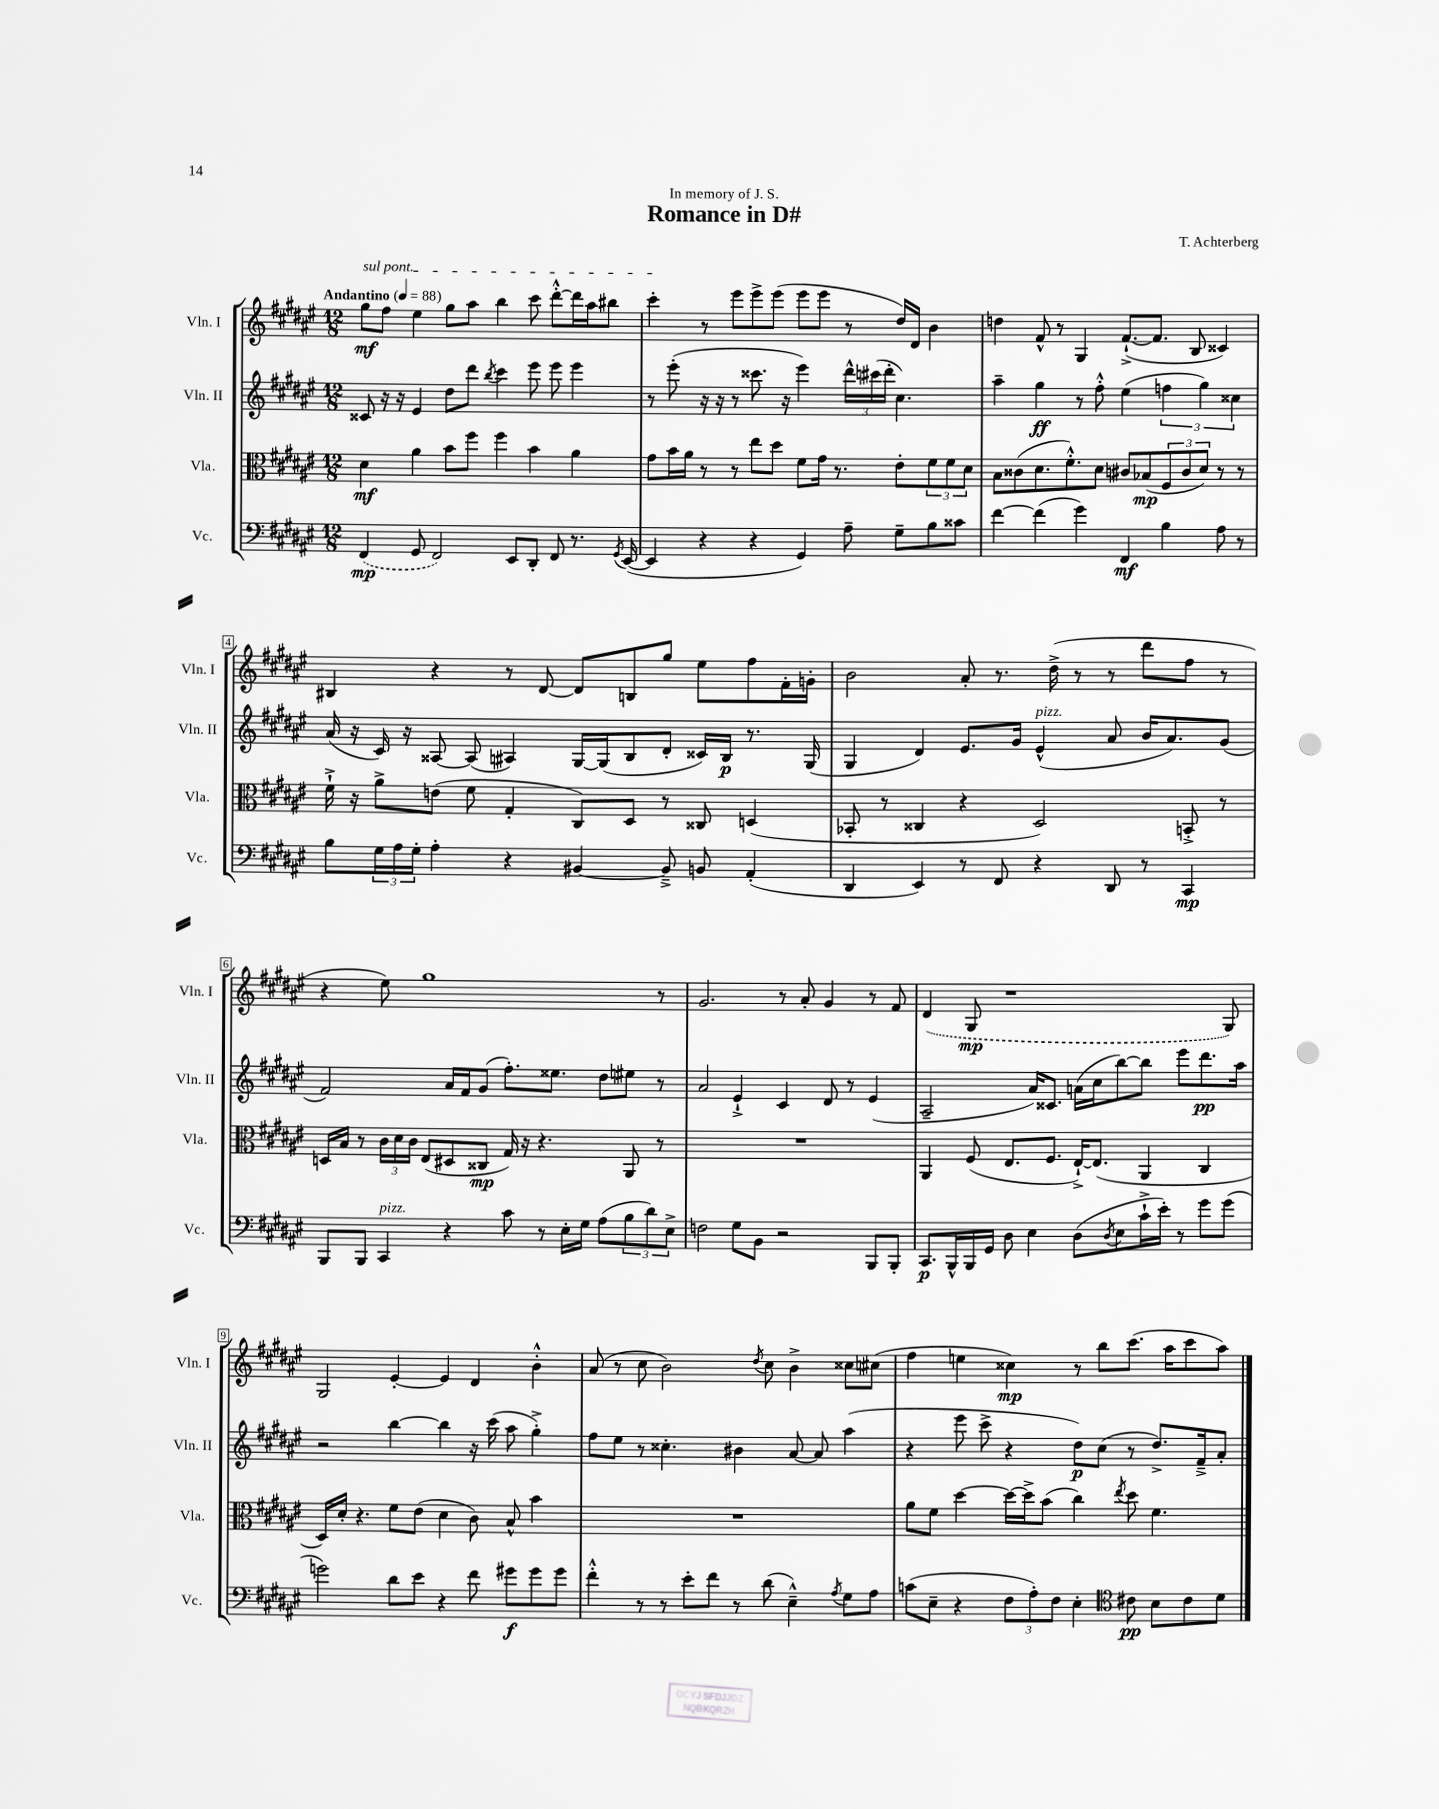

**kern	**kern	**kern	**kern
*staff4	*staff3	*staff2	*staff1
*clefF4	*clefC3	*clefG2	*clefG2
*k[f#c#g#d#a#e#]	*k[f#c#g#d#a#e#]	*k[f#c#g#d#a#e#]	*k[f#c#g#d#a#e#]
*M12/8	*M12/8	*M12/8	*M12/8
*MM88	*MM88	*MM88	*MM88
(4FF#	4d#	8c##	8gg#
.	.	16r	8ff#
.	.	16r	.
8GG#	4a#	4e#	4ee#
2FF#)	.	.	.
.	8b	8dd#	8gg#
.	8ff#	8ddd#	8aa#
.	.	8qbb	.
.	4ff#	4ccc#	4bb
8EE#	.	.	.
8DD#'	4b	8eee#	8ccc#
8FF#	.	8eee#	[8ddd#'^^
8.r	4a#	4eee#	16ddd#]
.	.	.	16aa#
.	.	.	8bb#
8qGG#	.	.	.
([16EE#	.	.	.
=	=	=	=
4EE#]	8g#	8r	4ccc#'
.	16b	(8eee#'	.
.	16a#	.	.
4r	8r	16r	8r
.	.	16r	.
.	8r	8r	8eee#
4r	8ee#	8.ccc##	8eee#^
.	8dd#	.	(8eee#
.	.	16r	.
4GG#)	8f#	4eee#)	8eee#
.	16g#	.	8eee#
.	8.r	.	.
8A#~	.	24ddd#^^	8r
.	.	(24ccc#	.
.	.	24ddd#'	.
8G#~	8e#'	4.cc#)	16dd#)
.	.	.	16d#
8B	12f#	.	4b
.	12f#	.	.
8c##	.	.	.
.	12d#	.	.
=	=	=	=
[4f#	8B	4aa#~	4dd
.	(8c##	.	.
(4f#]	8.d#	4gg#	8f#^^
.	.	.	8r
.	8.f#'^^)	.	.
4g#)	.	8r	4G#
.	8d#	8ff#'^^	.
4FF#	8c#	(4ee#	([8.f#`^
.	(8B-	.	.
.	.	.	8.f#]
4B	12F#	6ff	.
.	12c#	.	.
.	.	.	8B
.	12d#)	6gg#)	.
8A#	8r	.	4c##)
.	.	6cc##	.
8r	8r	.	.
=	=	=	=
8B	16f#`^	(16a#	4B#
.	16r	16r	.
24G#	8a#^	16c#)	.
24A#	.	.	.
.	.	16r	.
24G#'	.	.	.
4A#'	(8e	[8A##	4r
.	8f#	(8A##]	.
4r	4G#'	4A#)	8r
.	.	.	[8d#
[4BB#	8C#)	[16G#	8d#]
.	.	(16G#]	.
.	8D#	8B	8B
8BB#~^]	8r	8d#'	8gg#
8BB	8C##	16c##)	8ee#
.	.	16B	.
(4AA#'	(4D	8.r	8ff#
.	.	.	16f#'
.	.	(16G#	16g'
=	=	=	=
4DD#	8BB-'	4G#	2b
.	8r	.	.
4EE#)	4C##	4d#)	.
8r	4r	8.e#	8a#'
8FF#	.	.	8.r
.	.	16g#	.
4r	2D#)	(4e#^^	.
.	.	.	(16dd#^
.	.	.	8r
8DD#	.	8a#	8r
8r	.	16b	8ddd#
.	.	8.a#)	.
4CC#	8BB'^	.	8ff#
.	8r	(8g#	8r
=	=	=	=
8BBB	16D	2f#)	4r
.	16B	.	.
8BBB	8r	.	.
4CC#	24c#	.	8ee#)
.	24d#	.	.
.	24c#	.	.
.	(8E#	.	1gg#
4r	8D#	16a#	.
.	.	16f#	.
.	8C##	(8g#	.
8c#	16G#)	8.ff#')	.
.	16r	.	.
8r	4.r	.	.
.	.	8.ee##	.
16E#'	.	.	.
16G#	.	.	.
(8A#	.	8dd#	.
12B	8AA#	8ee#	.
12d#)	.	.	.
.	8r	8r	8r
12E#^	.	.	.
=	=	=	=
2F	1.r	2a#	2.g#
8G#	.	4e#`^	.
8BB	.	.	.
2r	.	4c#	8r
.	.	.	8a#'
.	.	8d#	4g#
.	.	8r	.
8BBB	.	(4e#	8r
8BBB'	.	.	8f#
=	=	=	=
8.CC#	4AA#	2A#~	(4d#
16BBB^^	.	.	.
16BBB	(8F#	.	8G#
16GG#	.	.	.
8D#	8.E#	.	1r
4E#	.	16a#)	.
.	8.F#	8.c##	.
(8D#	[16E#`^)	(16a	.
.	(8.E#]	16cc#	.
8qD#	.	.	.
8E#	.	[8bb)	.
16c#`^	4AA#	8bb]	.
16e#')	.	.	.
8r	.	8eee#	.
8g#	4C#	8.ddd#	.
(8g#	.	.	8G#)
.	.	16aa#	.
=	=	=	=
2g)	16D#)	2r	2G#
.	16d#'	.	.
.	4.r	.	.
8d#	8f#	[4bb	[4e#'
8e#	(8e#	.	.
4r	4d#	4bb]	4e#]
8f#	8c#)	16r	4d#
.	.	(16ccc#	.
8g#	8B^^	8aa#	.
8g#	4b	4gg#'^)	4b'^^
8g#	.	.	.
=	=	=	=
4f#'^^	1.r	8ff#	(8a#
.	.	8ee#	8r
8r	.	8r	8cc#
8r	.	4.cc##'	2b)
8e#'	.	.	.
8f#	.	.	.
8r	.	4b#	.
.	.	.	8qdd#
(8d#	.	.	8cc#
4E#~^^)	.	[8a#	4b^
.	.	8a#]	.
8qA#	.	.	.
8G#	.	(4aa#	8cc##
8A#	.	.	(8cc#
=	=	=	=
(8c	8a#	4r	4ff#
8E#~	8f#	.	.
4r	[4dd#	8eee#	4ee
.	.	8ccc#^	.
12F#	16dd#_	4r	4cc##)
.	16dd#^]	.	.
12A#')	.	.	.
.	(8b	.	.
12F#	.	.	.
4E#'	4cc#)	8dd#)	8r
.	.	(8cc#	8bb
*clefC4	*	*	*
.	8qee#	.	.
8c#	8dd#	8r	(8.ccc#
8B	4.f#	8.dd#^)	.
.	.	.	16aa#
8c#	.	.	8ccc#
.	.	16f#~^	.
8d#	.	8a#'	8aa#)
==	==	==	==
*-	*-	*-	*-
